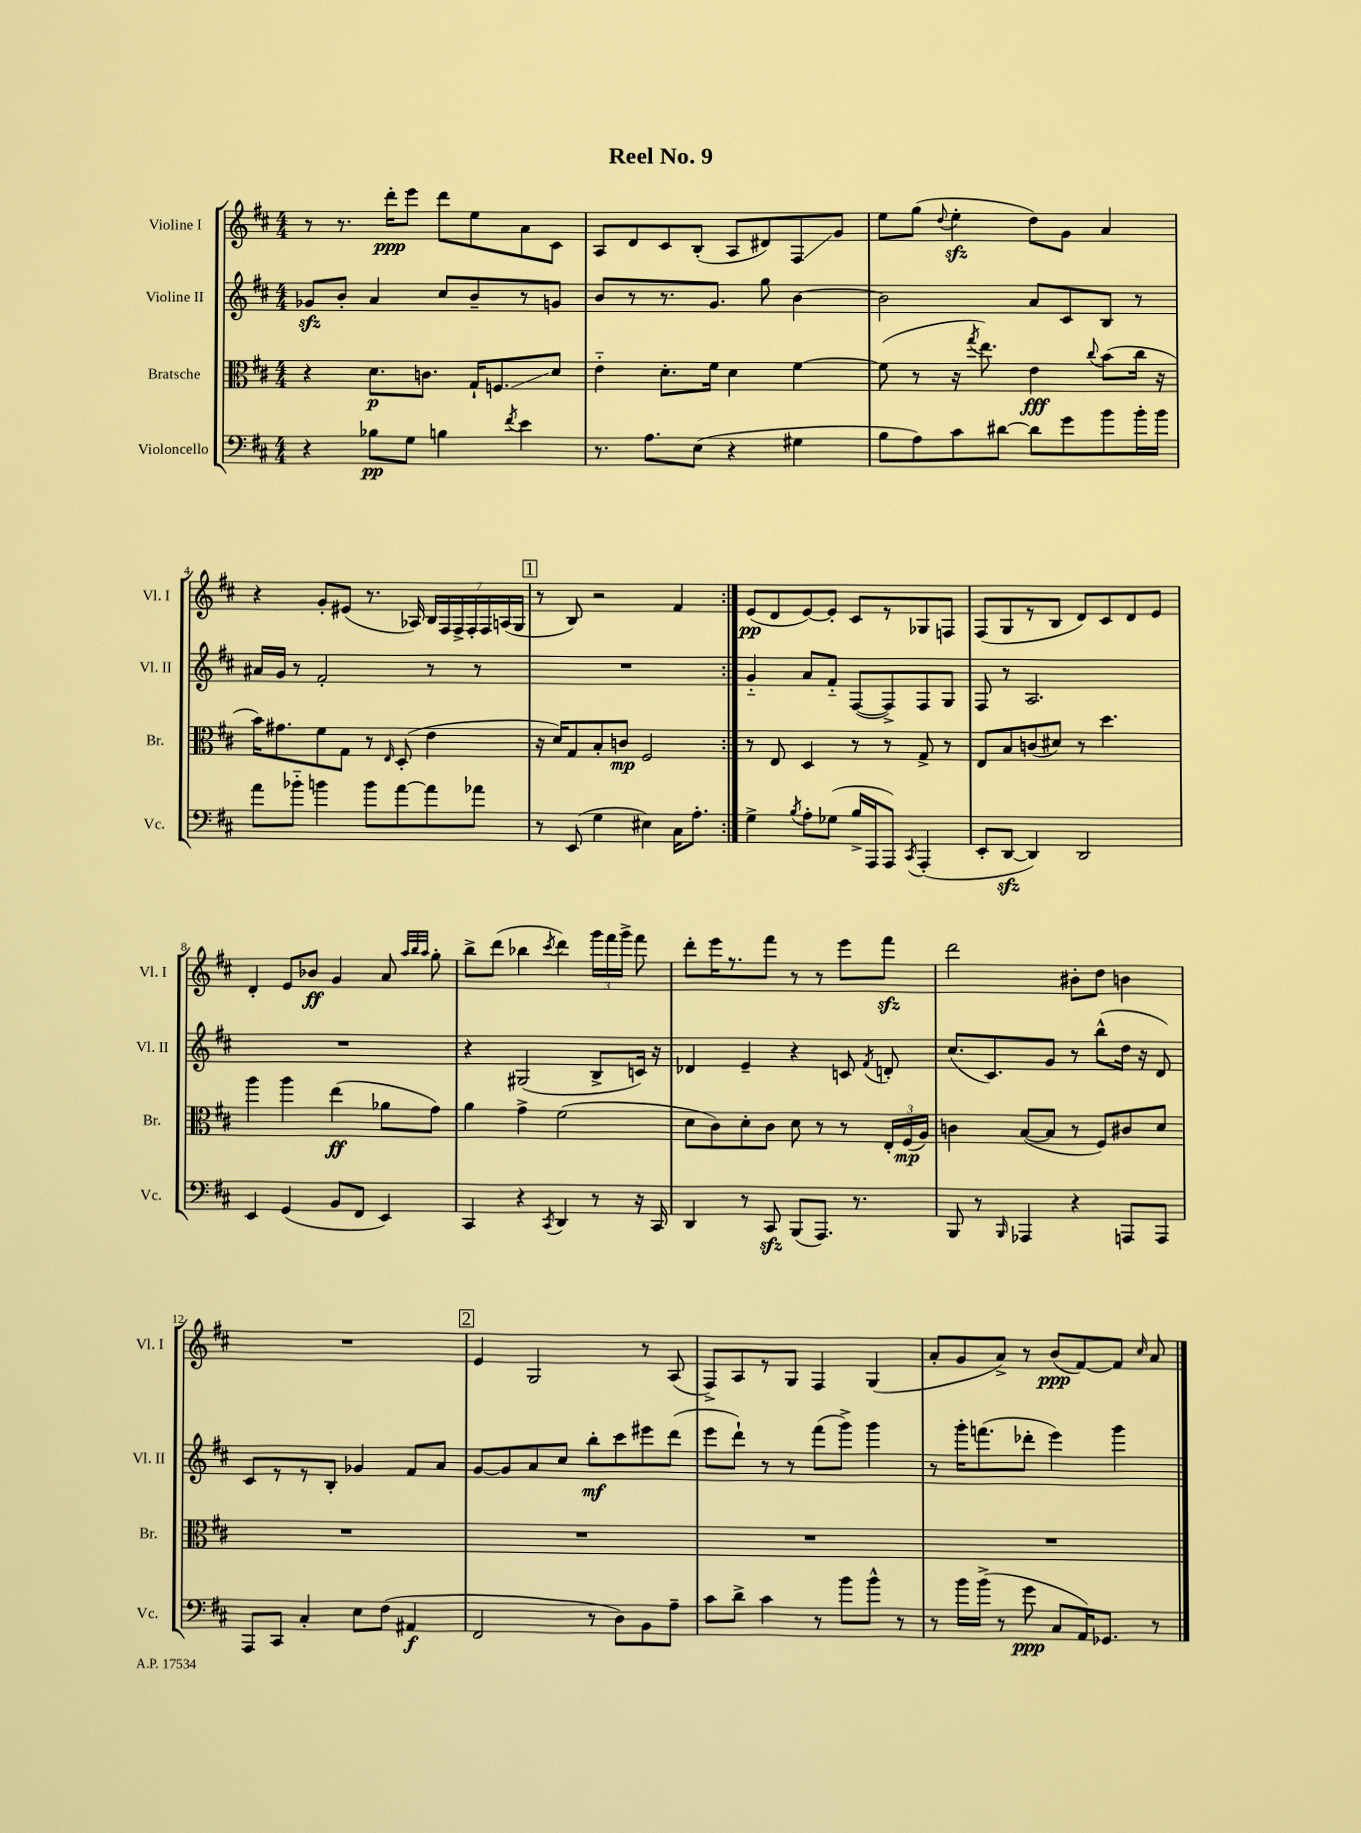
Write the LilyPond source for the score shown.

\header { title = "Reel No. 9" }
<<
\new StaffGroup <<
\new Staff = "s0" \with { instrumentName = "Violine I" shortInstrumentName = "Vl. I" } {
    \clef treble \key d \major \numericTimeSignature \time 4/4
    \autoBeamOff \repeat volta 2 { r8 r8. d'''16[-.\ppp e'''8] d'''8[ e''8 a'8 cis'8] |
    a8[ d'8 cis'8 b8]-.( a8[ dis'8) fis8\glissando g'8] |
    e''8[ g''8]( \appoggiatura { d''8 } e''4-.\sfz d''8[) g'8] a'4 |
    r4 g'8[-. eis'8]( r8. aes16) \tuplet 7/4 { b16[ fis16 fis16-> fis16-. fis16 a16( g16] } |
    \mark \markup { \box "1" } r8 b8) r2 fis'4 | }
    e'8[\pp( d'8 e'8~) e'8]-. cis'8[ r8 ges8 f8] |
    fis8[( g8 r8 b8] d'8[) cis'8 d'8 e'8] |
    d'4-. e'8[ bes'8]\ff g'4 a'8 \grace { a''32[ b''32 a''32] } g''8-. |
    b''8[-> d'''8]( bes''4 \acciaccatura { cis'''8 } d'''4) \tuplet 3/2 { g'''16[ fis'''16 g'''16]-> } fis'''8 |
    d'''8[-. e'''16 r8. fis'''8] r8 r8 e'''8[ fis'''8]\sfz |
    d'''2 bis'8[-. d''8] b'4 |
    R1 |
    \mark \markup { \box "2" } e'4 g2 r8 a8( |
    fis8[->) a8 r8 g8] fis4 g4( |
    a'8[-. g'8 a'8]->) r8 b'8[\ppp( fis'8~) fis'8] \grace { cis''16 } a'8 \bar "|." |
}
\new Staff = "s1" \with { instrumentName = "Violine II" shortInstrumentName = "Vl. II" } {
    \clef treble \key d \major \numericTimeSignature \time 4/4
    \autoBeamOff \repeat volta 2 { ges'8[\sfz b'8]-. a'4 cis''8[ b'8-- r8 g'8] |
    b'8[ r8 r8. g'8.] g''8 b'4~ |
    b'2 a'8[ cis'8 b8] r8 |
    ais'16[ g'16] r8 fis'2-. r8 r8 |
    \mark \markup { \box "1" } R1 | }
    g'4-_ a'8[ fis'8]-_ fis8[~( fis8->) fis8 g8] |
    fis8 r8 a2. |
    R1 |
    r4 gis2( b8[-> c'16]) r16 |
    des'4 e'4-- r4 c'8 \acciaccatura { fis'8 } d'8-. |
    cis''8.[( cis'8.) g'8] r8 b''8[-^( d''16] r16 d'8) |
    cis'8[ r8 r8 b8]-. ges'4 fis'8[ a'8] |
    \mark \markup { \box "2" } g'8[~ g'8 a'8 cis''8] b''8[-.\mf cis'''8 eis'''8 d'''8]( |
    e'''8[ d'''8]-!) r8 r8 fis'''8[( g'''8]->) g'''4 |
    r8 g'''16[-. f'''8.( des'''8]-. e'''4) g'''4 \bar "|." |
}
\new Staff = "s2" \with { instrumentName = "Bratsche" shortInstrumentName = "Br." } {
    \clef alto \key d \major \numericTimeSignature \time 4/4
    \autoBeamOff \repeat volta 2 { r4 d'8.[\p c'8.] g16[-! f8.\glissando d'8] |
    e'4-_ d'8.[-. fis'16] d'4 fis'4~ |
    fis'8( r8 r16 \acciaccatura { g''8 } e''8.) e'4\fff \appoggiatura { cis''8 } b'8[( cis''16] r16 |
    b'16[) gis'8. fis'8 g8] r8 \grace { e16 } d8-.( e'4 |
    \mark \markup { \box "1" } r16 d'16[) g8 b8-. c'8]\mp fis2 | }
    r8 e8 d4 r8 r8 g8-> r8 |
    e8[ b8 c'8( dis'8]) r8 d''4. |
    a''4 a''4 e''4\ff( aes'8[ g'8]) |
    a'4 g'4-> fis'2( |
    d'8[ cis'8) d'8-. cis'8] d'8 r8 r8 \tuplet 3/2 { e16[-. fis16\mp( a16]) } |
    c'4 b8[~( b8] r8 fis8[) cis'8 d'8] |
    R1 |
    \mark \markup { \box "2" } R1 |
    R1 |
    R1 \bar "|." |
}
\new Staff = "s3" \with { instrumentName = "Violoncello" shortInstrumentName = "Vc." } {
    \clef bass \key d \major \numericTimeSignature \time 4/4
    \autoBeamOff \repeat volta 2 { r4 bes8[\pp g8] b4 \acciaccatura { fis'8 } e'4 |
    r8. a8.[ e8]( r4 gis4 |
    b8[ a8) cis'8 dis'8]~ dis'8[ g'8 b'8 b'16-. b'16] |
    a'8[ bes'8]-_ b'4 b'8[ a'8~ a'8 aes'8] |
    \mark \markup { \box "1" } r8 e,8( g4 eis4) cis16[ a8.]-. | }
    g4-> \acciaccatura { b8 } a8[-. ges8]( b16[-> a,,16 a,,8]) \acciaccatura { cis,8 } a,,4-.( |
    e,8[-. d,8]~\sfz d,4) d,2 |
    e,4 g,4( b,8[ fis,8] e,4) |
    cis,4 r4 \acciaccatura { cis,8 } d,4 r8 r16 cis,16 |
    d,4 r8 cis,8\sfz b,,8[( a,,8.]) r8. |
    b,,8 r8 \grace { b,,16 } aes,,4 r4 a,,8[ a,,8] |
    a,,8[ cis,8] cis4-. e8[ fis8]( ais,4\f |
    \mark \markup { \box "2" } fis,2 r8 d8[) b,8 a8]-- |
    cis'8[ d'8]-> cis'4 r8 b'8[ b'8]-^ r8 |
    r8 b'16[ b'16]->( r8 g'8\ppp cis8[ a,16) ges,8.] r8 \bar "|." |
}
>>
>>
